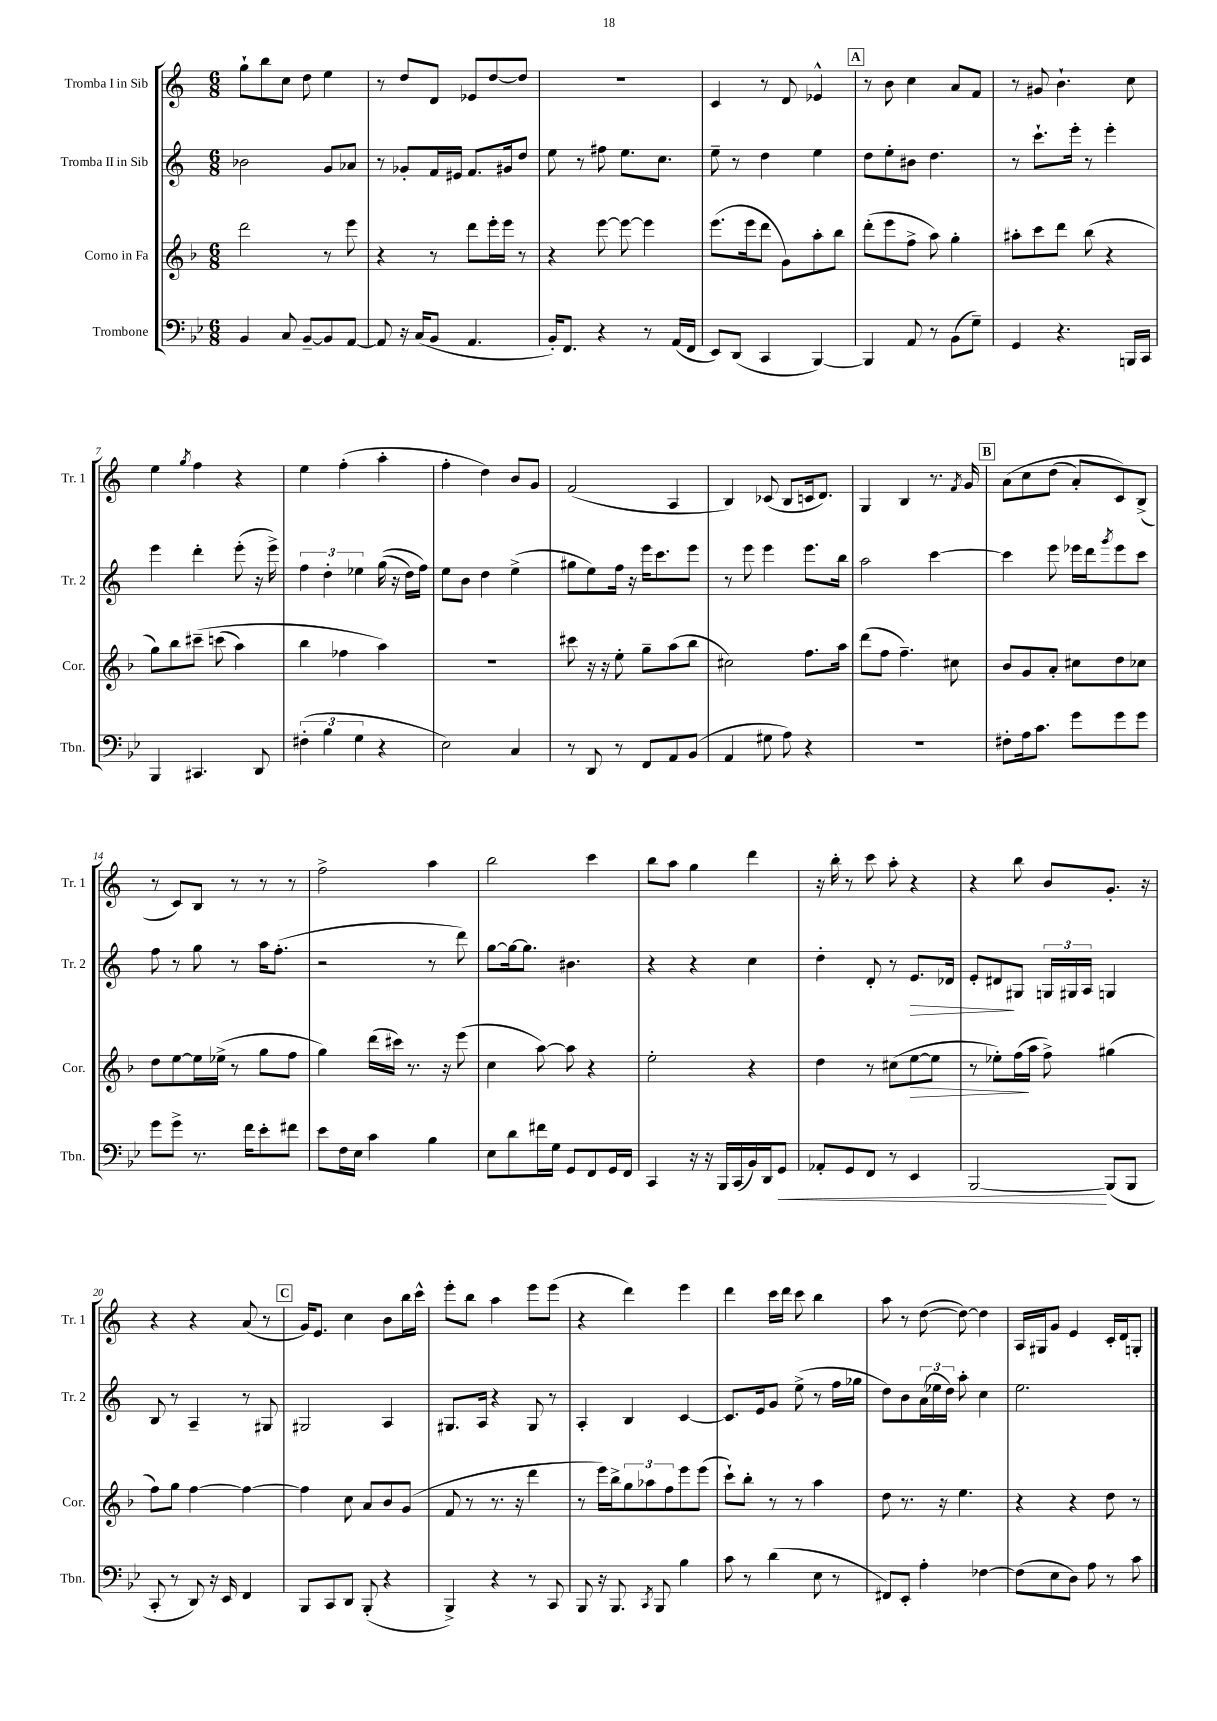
<<
\new StaffGroup <<
\new Staff = "s0" \with { instrumentName = "Tromba I in Sib" shortInstrumentName = "Tr. 1" } {
    \clef treble \key c \major \numericTimeSignature \time 6/8
    g''8-! b''8 c''8 d''8 e''4 |
    r8 d''8 d'8 ees'8 d''8~ d''8 |
    R2. |
    c'4 r8 d'8 ees'4-^ |
    \mark \markup { \box "A" } r8 b'8 c''4 a'8 f'8 |
    r8 gis'8 b'4.-! c''8 |
    e''4 \acciaccatura { g''8 } f''4 r4 |
    e''4 f''4-.( a''4-. |
    f''4-. d''4) b'8 g'8 |
    f'2( a4 |
    b4) ces'8( b8 c'16 d'8.) |
    g4 b4 r8. \acciaccatura { f'8 } g'16 |
    \mark \markup { \box "B" } a'8\( c''8 d''8( a'8-.) c'8\) b8->( |
    r8 c'8) b8 r8 r8 r8 |
    f''2-> a''4 |
    b''2 c'''4 |
    b''8 a''8 g''4 d'''4 |
    r16 b''16-. r8 c'''8 a''8-. r4 |
    r4 b''8 b'8 g'8.-. r16 |
    r4 r4 a'8( r8 |
    \mark \markup { \box "C" } g'16) e'8. c''4 b'8 b''16 c'''16-^ |
    e'''8-. b''8 a''4 e'''8 e'''8( |
    r4 d'''4) e'''4 |
    d'''4 c'''16 d'''16 c'''8 b''4 |
    a''8 r8 d''8~( d''8~) d''4 |
    a16 gis16 g'8 e'4 c'16-. d'16 g8-. \bar "|." |
}
\new Staff = "s1" \with { instrumentName = "Tromba II in Sib" shortInstrumentName = "Tr. 2" } {
    \clef treble \key c \major \numericTimeSignature \time 6/8
    bes'2 g'8 aes'8 |
    r8 ges'8-. f'16 eis'16 f'8. gis'16 d''8 |
    e''8 r8 fis''8 e''8. c''8. |
    e''8-- r8 d''4 e''4 |
    \mark \markup { \box "A" } d''8 e''8-. bis'8 d''4. |
    r8 c'''8.-! e'''16-. r8 e'''4-. |
    e'''4 d'''4-. e'''8-.( r16 e'''16->) |
    \tuplet 3/2 { f''4 d''4-. ees''4 } g''16(\( r16 d''16) f''16\) |
    e''8 b'8 d''4 e''4->( |
    gis''8 e''8) f''16 r16 e'''16 c'''8. e'''8 |
    r8 e'''8 e'''4 e'''8. b''16 |
    a''2 c'''4~ |
    \mark \markup { \box "B" } c'''4 e'''8 ees'''16 d'''16 \acciaccatura { g'''8 } ees'''8 c'''8 |
    f''8 r8 g''8 r8 a''16 f''8.-.( |
    r2 r8 d'''8) |
    g''8~ g''16~ g''8. bis'4. |
    r4 r4 c''4 |
    d''4-. d'8-. r8 e'8.\> des'16 |
    e'8-. dis'8\! gis8 \tuplet 3/2 { g16 gis16 a16 } g4 |
    b8 r8 a4-- r8 gis8 |
    \mark \markup { \box "C" } gis2 a4 |
    gis8. a16 r4 gis8 r8 |
    a4-. b4 c'4~ |
    c'8. e'16 g'8 e''8->( r8 f''16 ges''16 |
    d''8) b'8 \tuplet 3/2 { a'16( ees''16 d''16) } a''8-. c''4 |
    e''2. \bar "|." |
}
\new Staff = "s2" \with { instrumentName = "Corno in Fa" shortInstrumentName = "Cor." } {
    \clef treble \key f \major \numericTimeSignature \time 6/8
    d'''2 r8 e'''8 |
    r4 r8 d'''8 e'''16-. e'''16 r8 |
    r4 e'''8~ e'''8~ e'''4 |
    e'''8.( e'''16 d'''8 g'8) a''8-. bes''8 |
    \mark \markup { \box "A" } d'''8-.( e'''8 f''8-> a''8) g''4-. |
    ais''8-. c'''8 d'''8 bes''8( r4 |
    g''8) bes''8 cis'''8--\( c'''8( a''4) |
    bes''4 fes''4 a''4\) |
    R2. |
    cis'''8 r16 r16 e''8-. g''8-- a''8( bes''8 |
    cis''2) f''8. a''16 |
    d'''8( f''8 f''4.--) cis''8 |
    \mark \markup { \box "B" } bes'8 g'8 a'8-. cis''8 d''8 ces''8 |
    d''8 e''8~ e''16 ees''16->( r8 g''8 f''8 |
    g''4) d'''16( cis'''16) r8. r16 e'''8( |
    c''4 a''8~) a''8 r4 |
    e''2-. r4 |
    d''4 r8 cis''8( e''8~\> e''8 |
    r8 ees''8-.) f''16\!( a''16 f''8->) gis''4( |
    f''8) g''8 f''4~ f''4~ |
    \mark \markup { \box "C" } f''4 c''8 a'8 bes'8 g'8( |
    f'8 r8 r8. r16 d'''4 |
    r8 e'''16) bes''16-> \tuplet 3/2 { g''8 aes''8 f''8 } e'''8 e'''8( |
    c'''8-!) bes''8-. r8 r8 a''4 |
    d''8 r8. r16 e''4. |
    r4 r4 d''8 r8 \bar "|." |
}
\new Staff = "s3" \with { instrumentName = "Trombone" shortInstrumentName = "Tbn." } {
    \clef bass \key bes \major \numericTimeSignature \time 6/8
    bes,4 c8 bes,8~-- bes,8 a,8~ |
    a,8 r16 c16( bes,8 a,4. |
    bes,16-.) f,8. r4 r8 a,16( f,16 |
    ees,8) d,8( c,4 bes,,4~) |
    \mark \markup { \box "A" } bes,,4 a,8 r8 bes,8( g8--) |
    g,4 r4. b,,16 c,16 |
    bes,,4 cis,4. d,8 |
    \tuplet 3/2 { fis4-.( bes4 g4 } r4 |
    ees2) c4 |
    r8 d,8 r8 f,8 a,8 bes,8( |
    a,4 gis8 a8) r4 |
    R2. |
    \mark \markup { \box "B" } fis8-. a16 c'8. g'8 g'8 g'8 |
    g'8 g'8-> r8. f'16 ees'8-. fis'8 |
    ees'8 f16 ees16 c'4 bes4 |
    ees8 d'8 fis'16 g16 g,8 f,8 g,16 f,16 |
    c,4 r16 r16 bes,,16 c,16( bes,16) d,16 g,8\< |
    aes,8-. g,8 f,8 r8 ees,4 |
    bes,,2~\! bes,,8( bes,,8 |
    c,8-. r8 d,8) r16 ees,16 f,4 |
    \mark \markup { \box "C" } bes,,8 c,8 d,8 bes,,8-.( r4 |
    bes,,4->) r4 r8 c,8 |
    bes,,8 r16 bes,,8. \acciaccatura { c,8 } bes,,8 bes4 |
    c'8 r8 d'4( ees8 r8 |
    fis,8) ees,8-. a4-. fes4~ |
    fes8( ees8 d8) a8 r8 c'8 \bar "|." |
}
>>
>>
